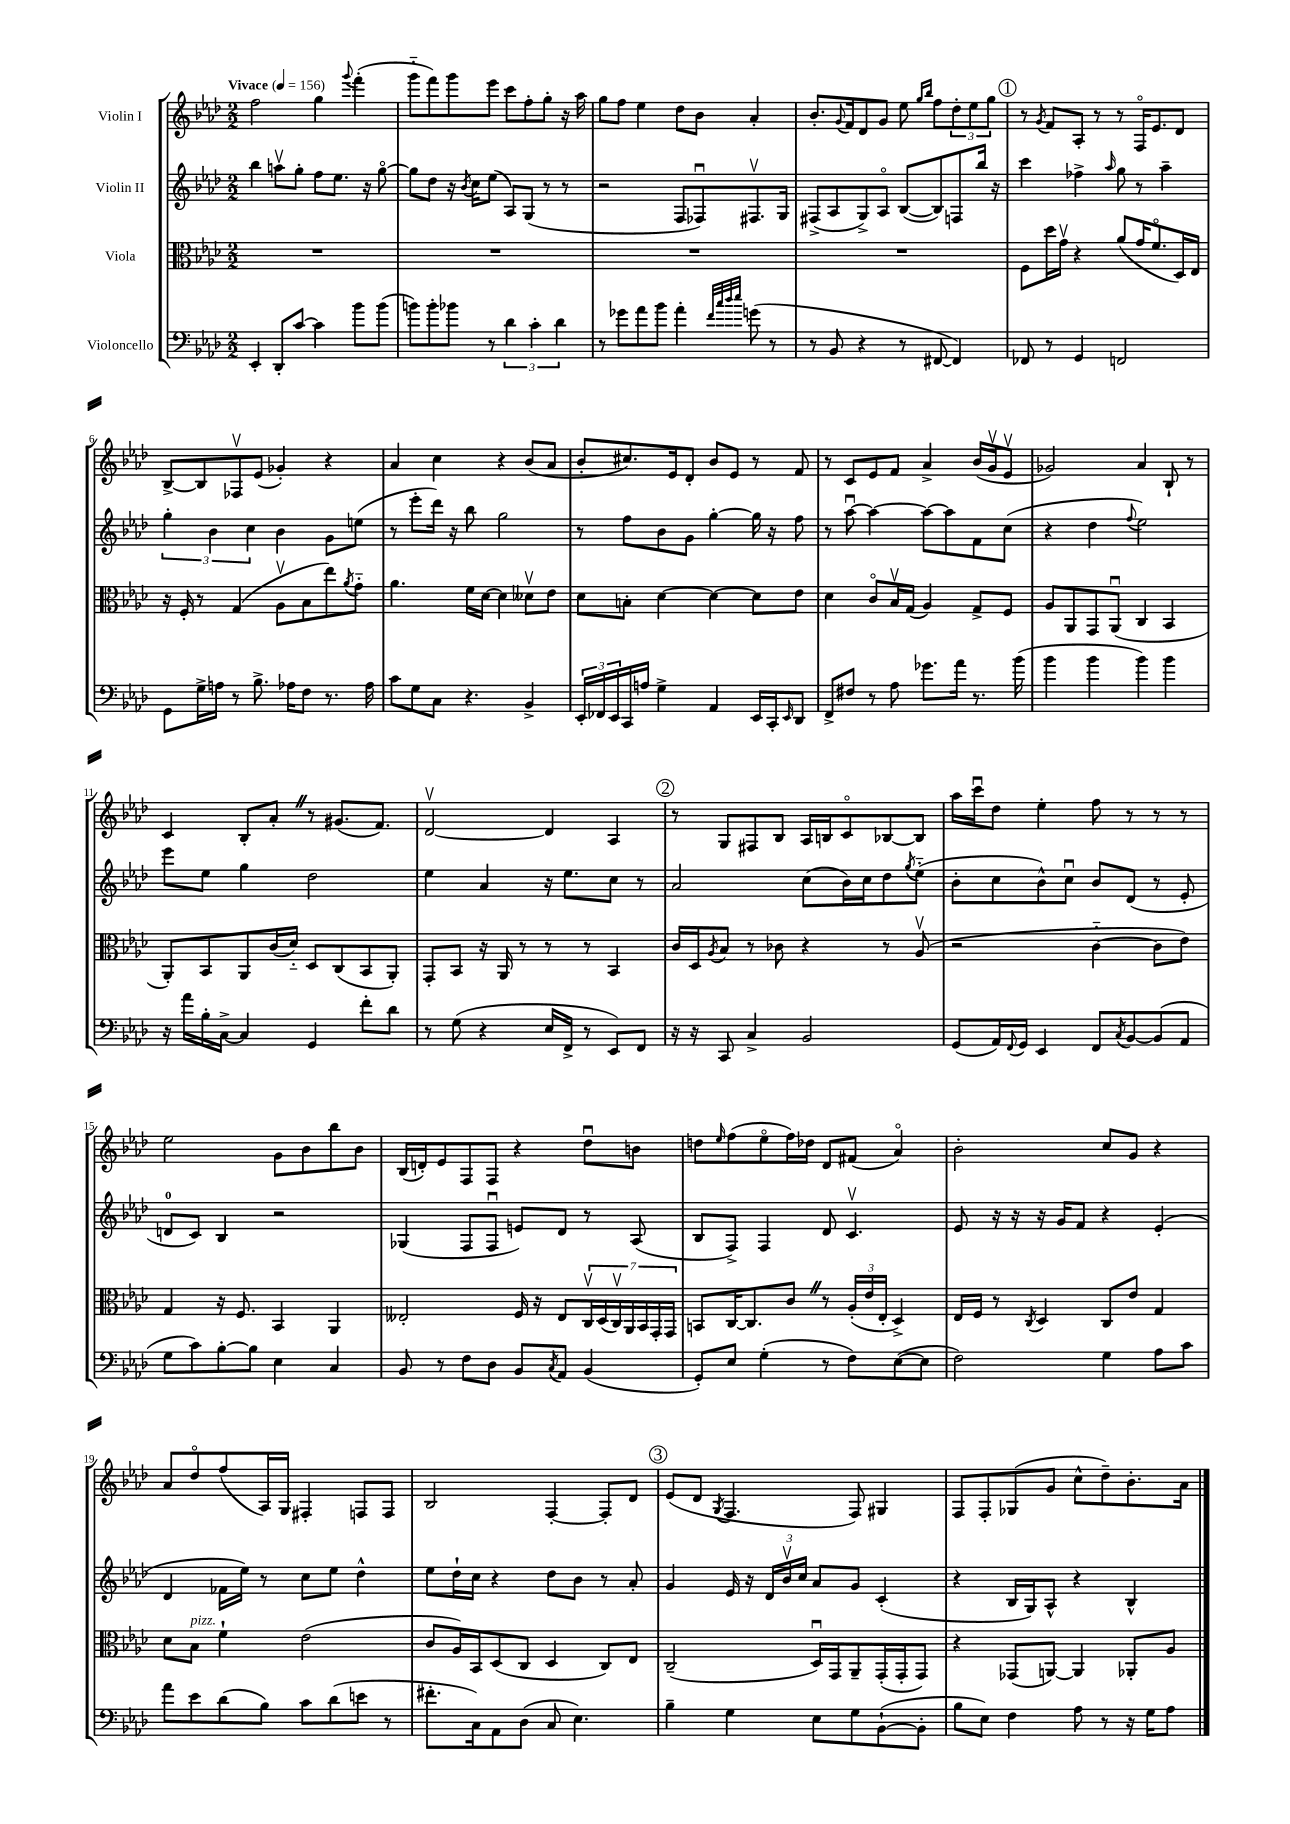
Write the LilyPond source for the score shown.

<<
\new StaffGroup <<
\new Staff = "s0" \with { instrumentName = "Violin I" } {
    \clef treble \key aes \major \numericTimeSignature \time 2/2 \tempo "Vivace" 4 = 156
    f''2 g''4 \appoggiatura { g'''8 } f'''4-.( |
    g'''8-_ f'''8) g'''8 ees'''8 c'''8 f''8-. g''8-. r16 aes''16 |
    g''8 f''8 ees''4 des''8 bes'8 aes'4-. |
    bes'8.-. \appoggiatura { g'8 } f'16 des'8 g'8 ees''8 \grace { g''16 bes''16 } f''8 \tuplet 3/2 { des''8-. ees''8 g''8 } |
    \mark \markup { \circle "1" } r8 \acciaccatura { g'8 } f'8 aes8-. r8 r8 f16\flageolet ees'8. des'8 |
    bes8~-> bes8 fes8\upbow ees'8( ges'4-.) r4 |
    aes'4 c''4 r4 bes'8( aes'8 |
    bes'8-. cis''8.) ees'16 des'8-. bes'8 ees'8 r8 f'8 |
    r8 c'8 ees'8 f'8 aes'4-> bes'16( g'16\upbow ees'8\upbow |
    ges'2) aes'4 bes8-! r8 |
    c'4 bes8-. aes'8-. \once \override BreathingSign.text = \markup { \musicglyph "scripts.caesura.straight" } \breathe r8 gis'8.( f'8.) |
    des'2~\upbow des'4 aes4 |
    \mark \markup { \circle "2" } r8 g8 fis8 bes8 aes16 b16 c'8\flageolet bes8~ bes8 |
    aes''16 c'''16\downbow des''8 ees''4-. f''8 r8 r8 r8 |
    ees''2 g'8 bes'8 bes''8 bes'8 |
    bes16( d'16-.) ees'8 f8 f8 r4 des''8\downbow b'8 |
    d''8 \grace { ees''16 } f''8( ees''8\flageolet f''16) des''16 des'8 fis'8( aes'4\flageolet) |
    bes'2-. c''8 g'8 r4 |
    aes'8 des''8\flageolet f''8( aes16) g16 fis4-. f8 f8 |
    bes2 f4~-. f8-. des'8 |
    \mark \markup { \circle "3" } ees'8( des'8 \acciaccatura { g8 } f4. f8) gis4 |
    f8 f8-. ges8( g'8 c''8-^ des''8--) bes'8.-. aes'16 \bar "|." |
}
\new Staff = "s1" \with { instrumentName = "Violin II" } {
    \clef treble \key aes \major \numericTimeSignature \time 2/2
    bes''4 a''8\upbow g''8-. f''8 ees''8. r16 g''8~\flageolet |
    g''8 des''8 r16 \acciaccatura { bes'8 } c''16 ees''8( aes8) g8( r8 r8 |
    r2 f8 fes8\downbow) fis8.\upbow g16 |
    fis8->( aes8 g8->) aes8\flageolet bes8~( bes8) f8 bes''16 r16 |
    \mark \markup { \circle "1" } c'''4 fes''4-> \grace { aes''16 } g''8 r8 aes''4-- |
    \tuplet 3/2 { g''4-. bes'4 c''4 } bes'4 g'8 e''8( |
    r8 ees'''8-. des'''16) r16 bes''8 g''2 |
    r8 f''8 bes'8 g'8 g''4~-. g''16 r16 f''8 |
    r8 aes''8~\downbow aes''4~ aes''8~ aes''8 f'8 c''8( |
    r4 des''4 \appoggiatura { f''8 } ees''2) |
    ees'''8 ees''8 g''4 des''2 |
    ees''4 aes'4 r16 ees''8. c''8 r8 |
    \mark \markup { \circle "2" } aes'2 c''8( bes'16) c''16 des''8 \acciaccatura { g''8 } ees''8-_( |
    bes'8-. c''8 bes'8-^) c''8\downbow bes'8 des'8( r8 ees'8-. |
    d'8-0 c'8) bes4 r2 |
    ges4( f8 f8\downbow e'8) des'8 r8 aes8( |
    bes8 f8->) f4 des'8 c'4.\upbow |
    ees'8 r16 r16 r16 g'16 f'8 r4 ees'4-.( |
    des'4 fes'16 ees''16) r8 c''8 ees''8 des''4-^ |
    ees''8 des''16-! c''16 r4 des''8 bes'8 r8 aes'8-. |
    \mark \markup { \circle "3" } g'4 ees'16 r16 \tuplet 3/2 { des'16 bes'16\upbow c''16 } aes'8 g'8 c'4-.( |
    r4 bes16 g16) aes8-^ r4 bes4-^ \bar "|." |
}
\new Staff = "s2" \with { instrumentName = "Viola" } {
    \clef alto \key aes \major \numericTimeSignature \time 2/2
    R1 |
    R1 |
    R1 |
    R1 |
    \mark \markup { \circle "1" } f8 des''16 g'16\upbow r4 aes'8( g'16 f'8.\flageolet des16) ees16 |
    r16 f16-. r8 g4( aes8\upbow bes8 ees''8) \acciaccatura { aes'8 } g'8-_ |
    aes'4. f'16 des'16~ des'4 deses'8\upbow ees'8 |
    des'8 b8-. des'4~ des'4~ des'8 ees'8 |
    des'4 c'8\flageolet bes16\upbow g16( aes4) g8-> f8 |
    aes8 aes,8 g,8 aes,8\downbow( c4 bes,4 |
    aes,8-.) bes,8 aes,8 c'16( des'16-_) des8 c8( bes,8 aes,8-.) |
    g,8-. bes,8 r16 aes,16 r8 r8 r8 bes,4 |
    \mark \markup { \circle "2" } c'16 des16 \acciaccatura { aes8 } bes8 r8 ces'8 r4 r8 aes8\upbow( |
    r2 c'4~-_ c'8 ees'8) |
    g4 r16 f8. bes,4 aes,4 |
    eeses2-. f16 r16 eeses8 \tuplet 7/4 { c16\upbow des16( c16\upbow) aes,16 bes,16 g,16-. g,16 } |
    b,8 c16~ c8. c'8 \once \override BreathingSign.text = \markup { \musicglyph "scripts.caesura.straight" } \breathe r8 \tuplet 3/2 { aes16-.( ees'16 ees16-. } des4->) |
    ees16 f16 r8 \acciaccatura { c8 } des4 c8 ees'8 g4 |
    des'8 bes8^\markup { \italic "pizz." } f'4-! ees'2( |
    c'8 aes16) bes,16 des8( c8 des4 c8) ees8 |
    \mark \markup { \circle "3" } c2--( des16\downbow) g,16 aes,8-- g,16-.( g,16-. g,8) |
    r4 ges,8( a,8~) a,4 aes,8-. aes8 \bar "|." |
}
\new Staff = "s3" \with { instrumentName = "Violoncello" } {
    \clef bass \key aes \major \numericTimeSignature \time 2/2
    ees,4-. des,8-. c'8~ c'4 bes'8 bes'8( |
    b'8) b'8-. bes'8 r8 \tuplet 3/2 { des'4 c'4-. des'4 } |
    r8 ges'8 aes'8 bes'8 aes'4-. \grace { f'32 c''32 des''32 ees''32 } g'8( r8 |
    r8 bes,8 r4 r8 fis,8~ fis,4) |
    \mark \markup { \circle "1" } fes,8 r8 g,4 f,2 |
    g,8 g16-> a16 r8 bes8.-> aes16 f8 r8. aes16 |
    c'8 g8 c8 r4. bes,4-> |
    \tuplet 3/2 { ees,16-. fes,16 ees,16 } c,16 a16 g4-> aes,4 ees,16 c,16-. \grace { ees,16 } des,8 |
    f,8-> fis8 r8 aes8 ges'8. aes'16 r8. bes'16( |
    bes'4 bes'4 bes'4) bes'4 |
    r16 aes'16 bes16-. c16~-> c4 g,4 f'8-. des'8 |
    r8 g8( r4 ees16 f,16-> r8 ees,8) f,8 |
    \mark \markup { \circle "2" } r16 r16 c,8 c4-> bes,2 |
    g,8( aes,16) \appoggiatura { f,8 } g,16 ees,4 f,8 \acciaccatura { c8 } bes,8~ bes,8( aes,8 |
    g8 c'8) bes8~-. bes8 ees4 c4 |
    bes,8 r8 f8 des8 bes,8 \acciaccatura { c8 } aes,8 bes,4( |
    g,8-.) ees8 g4-.( r8 f8) ees8~( ees8 |
    f2) g4 aes8 c'8 |
    aes'8 ees'8 des'8( bes8) c'8 des'8( e'8 r8 |
    fis'8.-. c16) aes,8 des8( c8 ees4.) |
    \mark \markup { \circle "3" } bes4-- g4 ees8 g8 bes,8~-!( bes,8-. |
    bes8 ees8) f4 aes8 r8 r16 g16 aes8 \bar "|." |
}
>>
>>
